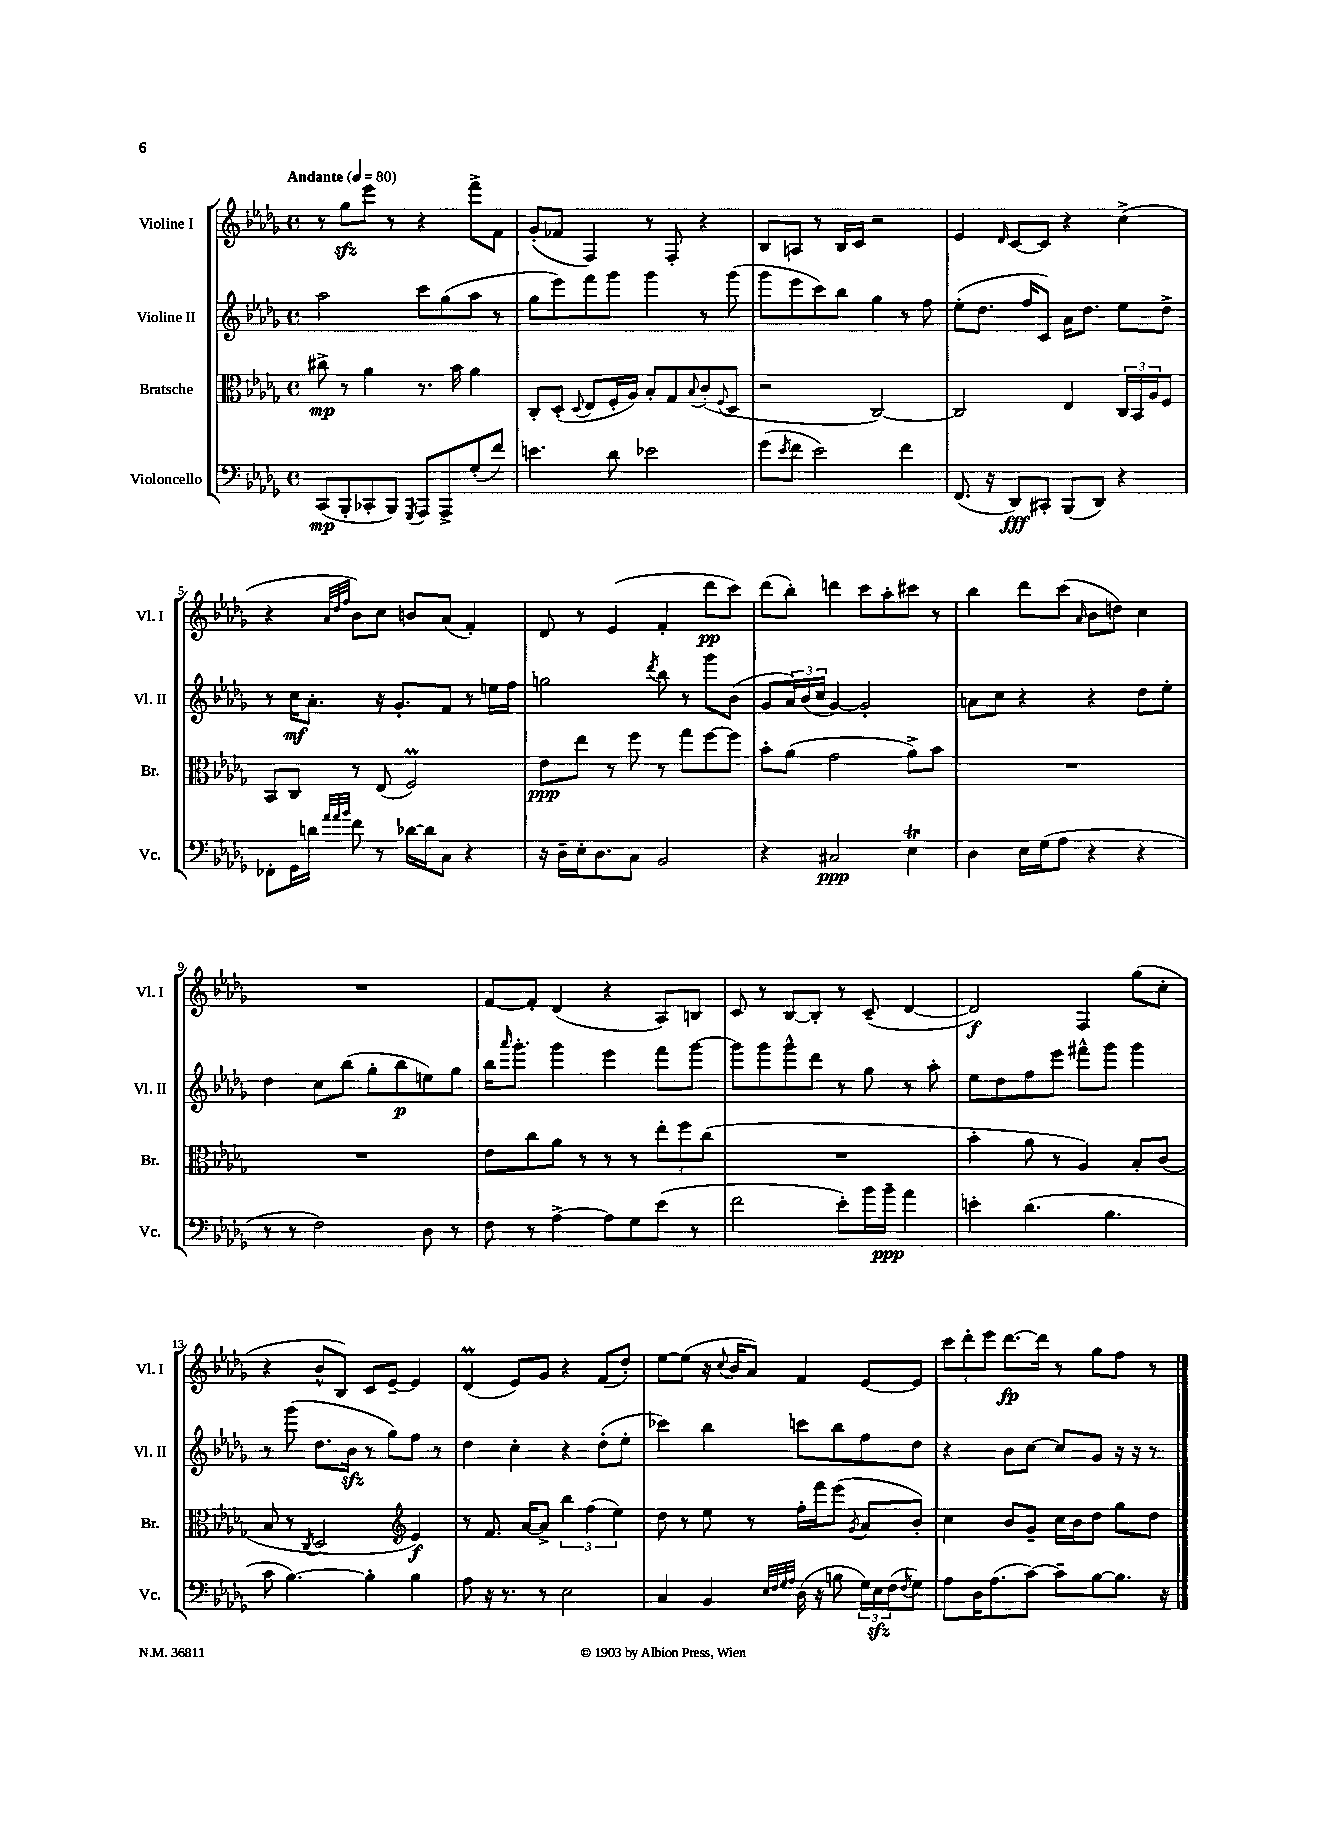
<<
\new StaffGroup <<
\new Staff = "s0" \with { instrumentName = "Violine I" shortInstrumentName = "Vl. I" } {
    \clef treble \key des \major \defaultTimeSignature \time 4/4 \tempo "Andante" 4 = 80
    r8 ges''8\sfz ees'''8 r8 r4 f'''8-> f'8 |
    ges'8-.( fes'8 f4) r8 f8-. r4 |
    bes8 a8 r8 bes16 c'16 r2 |
    ees'4 \grace { des'16 } c'8~ c'8 r4 c''4->( |
    r4 \grace { aes'32 des''32 f''32 } bes'8) c''8 b'8 aes'8( f'4-.) |
    des'8 r8 ees'4( f'4-. des'''8\pp c'''8) |
    des'''8( bes''8-.) d'''4 c'''8 aes''8-. cis'''8 r8 |
    bes''4 des'''8 c'''8( \grace { aes'16 } bes'8 d''8) c''4 |
    R1 |
    f'8~ f'8-. des'4( r4 aes8) b8 |
    c'8 r8 bes8~ bes8-. r8 c'8--( des'4~ |
    des'2\f) f4 ges''8( c''8-. |
    r4 bes'8-^ bes8) c'8 ees'8~-- ees'4 |
    des'4\prall( ees'8) ges'8 r4 f'8( des''8-.) |
    ees''8~ ees''8( r16 \appoggiatura { c''8 } bes'16 aes'8) f'4 ees'8~ ees'8 |
    \tuplet 3/2 { c'''8 des'''8-. ees'''8 } des'''8.~\fp des'''16 r8 ges''8 f''8 r8 \bar "|." |
}
\new Staff = "s1" \with { instrumentName = "Violine II" shortInstrumentName = "Vl. II" } {
    \clef treble \key des \major \defaultTimeSignature \time 4/4
    aes''2 c'''8 ges''8( aes''8 r8 |
    ges''8 ees'''8) f'''8 ges'''8 ges'''4 r8 ges'''8( |
    ges'''8 ees'''8 c'''8) bes''8 ges''4 r8 f''8 |
    ees''8-.( des''8. f''16 c'8) aes'16 des''8. ees''8 des''8-> |
    r8 c''16\mf aes'8.-. r16 ges'8.-. f'8 r8 e''16 f''16 |
    g''2 \acciaccatura { des'''8 } bes''8 r8 ges'''8 bes'8( |
    ges'8 \tuplet 3/2 { aes'16) bes'16( c''16 } ges'4~) ges'2-. |
    a'8 c''8 r4 r4 des''8 ees''8-. |
    des''4 c''8 bes''8( ges''8-. bes''8\p e''8) ges''8 |
    bes''16 \grace { aes'''16 } ges'''8.-. ges'''4 ees'''4 f'''8 ges'''8~ |
    ges'''8 ges'''8 ges'''8-^ des'''8 r8 ges''8 r8 aes''8-. |
    ees''8 des''8 f''8 ees'''8 fis'''8-^ ges'''8 ges'''4 |
    r8 ges'''8( des''8. bes'16\sfz r8 ges''8) f''8 r8 |
    des''4 c''4-. r4 des''8-.( ees''8-. |
    ces'''4) bes''4 c'''8 bes''8 f''8 des''8 |
    r4 bes'8 c''8~ c''8 ges'8 r16 r16 r8 \bar "|." |
}
\new Staff = "s2" \with { instrumentName = "Bratsche" shortInstrumentName = "Br." } {
    \clef alto \key des \major \defaultTimeSignature \time 4/4
    cis''8->\mp r8 aes'4 r8. bes'16 aes'4 |
    c8-. des8-.( \appoggiatura { des8 } ees8 f16-. aes16) bes8-. ges8 \appoggiatura { bes8 } c'8-.( \appoggiatura { f8 } des8 |
    r2 c2~) |
    c2 ees4 \tuplet 3/2 { c16 bes,16 aes16 } f8 |
    bes,8 c8 r8 ees8( f2\prall) |
    ees'8\ppp ees''8 r8 f''8 r8 ges''8 f''8~ f''8 |
    bes'8-. aes'8( ges'2 aes'8->) bes'8 |
    R1 |
    R1 |
    ees'8 c''8 aes'8 r8 r8 r8 \tuplet 3/2 { ees''8-. f''8 c''8( } |
    R1 |
    bes'4-. aes'8 r8 aes4) bes8-. c'8( |
    bes8 r8 \acciaccatura { c8 } des2 \clef treble ees'4\f) |
    r8 f'8. aes'16~ aes'8-> \tuplet 3/2 { bes''4 f''4( ees''4) } |
    des''8 r8 ees''8 r8 f''16-. f'''16 ees'''8( \acciaccatura { ges'8 } aes'8 bes'8-.) |
    c''4 bes'8 ges'8-- c''16 bes'16 des''8 ges''8 des''8 \bar "|." |
}
\new Staff = "s3" \with { instrumentName = "Violoncello" shortInstrumentName = "Vc." } {
    \clef bass \key des \major \defaultTimeSignature \time 4/4
    c,8\mp( bes,,8-. ces,8-. bes,,8) \acciaccatura { ges,,8 } aes,,8 aes,,8-> ges8-.( f'8) |
    e'4. des'8 ees'2 |
    ges'8( \acciaccatura { ees'8 } f'8 ees'2) f'4 |
    f,8.( r16 des,8\fff) cis,8-. bes,,8( des,8) r4 |
    fes,8-. ges,16 d'16 \grace { aes'32 aes'32 bes'32 } f'8 r8 des'16~ des'16 c8 r4 |
    r16 des16-- ees16-. des8. c8 bes,2 |
    r4 cis2\ppp ees4\trill |
    des4 ees16 ges16( aes8 r4 r4 |
    r8 r8 f2) des8 r8 |
    f8 r8 aes4~-> aes8 ges8 ees'8( r8 |
    f'2 ees'8-.) bes'16 bes'16--\ppp aes'4 |
    e'4-. des'4.( bes4. |
    c'8 bes4.~) bes4-. bes4 |
    aes8 r16 r8. r8 ees2 |
    c4 bes,4 \grace { ees32 f32 ges32 aes32 } des16( r16 b8 \tuplet 3/2 { ges16) ees16\sfz f16( } \acciaccatura { f8 } ges8) |
    aes8 des16 aes8.( c'8~) c'8-- bes8~ bes8. r16 \bar "|." |
}
>>
>>
